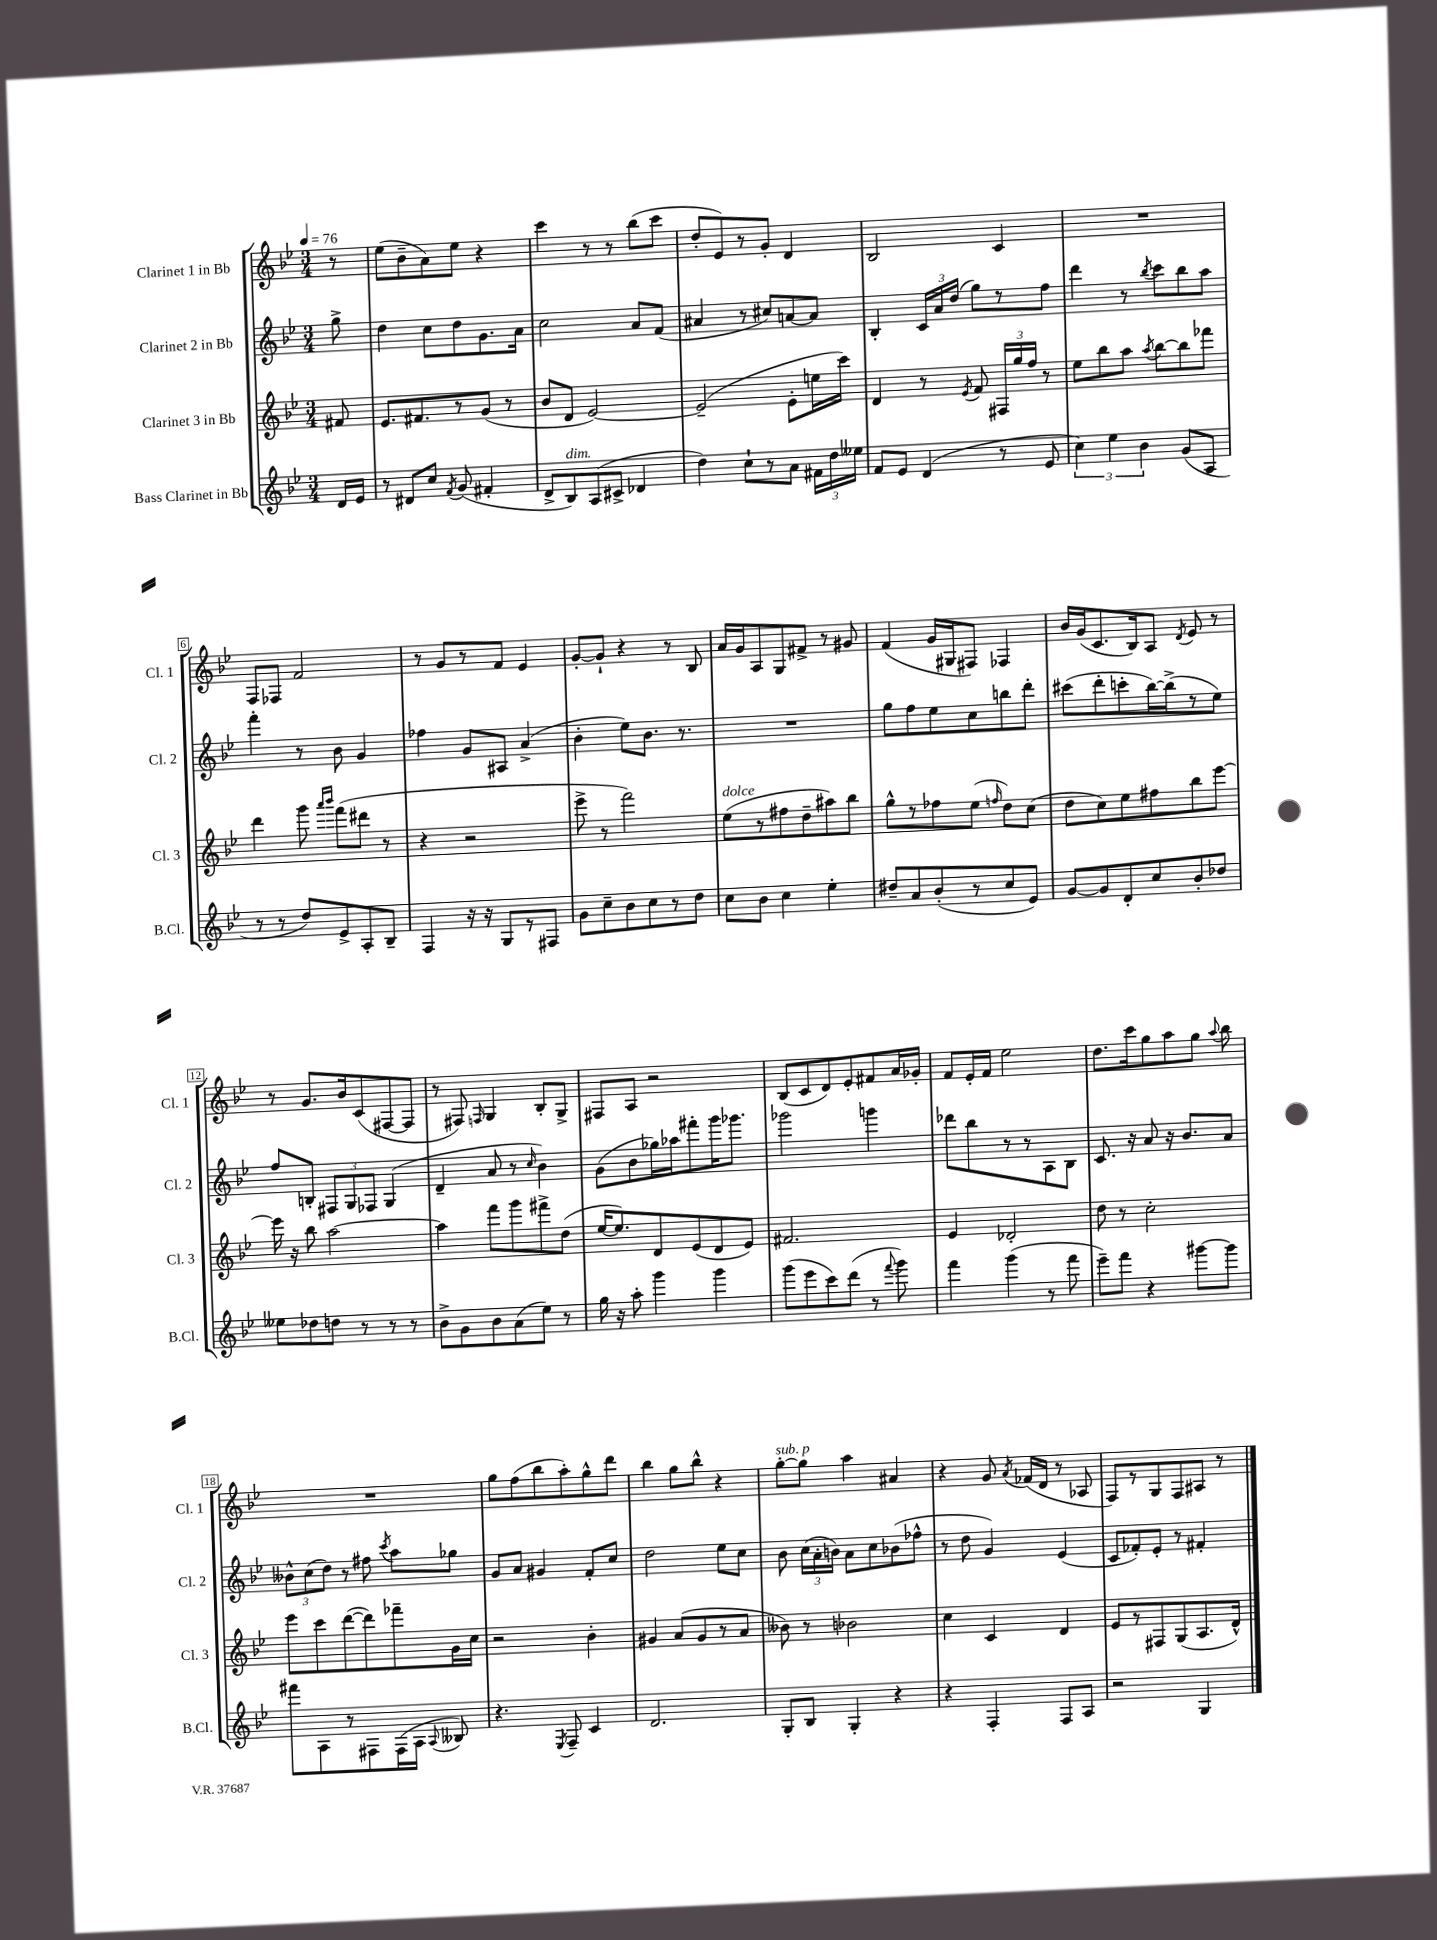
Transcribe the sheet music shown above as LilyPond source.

<<
\new StaffGroup <<
\new Staff = "s0" \with { instrumentName = "Clarinet 1 in Bb" shortInstrumentName = "Cl. 1" } {
    \clef treble \key bes \major \numericTimeSignature \time 3/4 \partial 8 \tempo 4 = 76
    \autoBeamOff r8 |
    ees''8[( bes'8-- a'8) ees''8] r4 |
    c'''4 r8 r8 bes''8[( c'''8] |
    d''8[-. ees'8) r8 g'8]-. d'4 |
    bes2 c'4 |
    R2. |
    f8[ fes8] f'2 |
    r8 g'8[ r8 f'8] ees'4 |
    g'8[~-. g'8]-! r4 r8 bes8 |
    a'16[ g'16 a8 g8 fis'8]-> r8 gis'8 |
    f'4( g'16[ gis16 fis8]) fes4 |
    bes'16[ g'16( c'8. bes16) a8] \acciaccatura { d'8 } ees'8 r8 |
    r8 g'8.[ bes'16 c'8( fis8~ fis8] |
    r8 fis8) \grace { f16 } g4 bes8[-. g8]-> |
    fis8[ a8] r2 |
    bes8[( c'8 d'8) ees'8-. fis'8 a'16 ges'16]-. |
    f'8[ ees'16-. f'16] ees''2 |
    d''8.[ c'''16 g''8 a''8 g''8] \appoggiatura { a''8 } bes''8 |
    R2. |
    g''8[ f''8( bes''8 a''8-.) g''8-^ d'''8] |
    bes''4 g''8[ bes''8]-^ r4 |
    g''8[~-.^\markup { \italic "sub. p" } g''8] a''4 ais'4 |
    r4 g'8 \acciaccatura { a'8 } fes'16[( d'16] r8 aes8 |
    f8[) r8 g8 f8 ais8] r8 \bar "|." |
}
\new Staff = "s1" \with { instrumentName = "Clarinet 2 in Bb" shortInstrumentName = "Cl. 2" } {
    \clef treble \key bes \major \numericTimeSignature \time 3/4 \partial 8
    \autoBeamOff g''8-> |
    d''4 c''8[ d''8 g'8. a'16] |
    c''2 a'8[ f'8]( |
    ais'4 r8 cis''8[) a'8~ a'8] |
    bes4-. \tuplet 3/2 { c'16[ a'16 d''16]( } g''8[) r8 f''8] |
    d'''4 r8 \acciaccatura { bes''8 } c'''8[ bes''8 a''8] |
    f'''4-. r8 bes'8 g'4 |
    fes''4 g'8[ ais8] a'4->( |
    bes'4-. ees''8[) bes'8.] r8. |
    R2. |
    g''8[ f''8 ees''8 c''8 b''8 d'''8]-. |
    cis'''8[( d'''8-. c'''8-. bes''16~) bes''16->( r8 ees''8]) |
    f''8[ b8]-. \tuplet 3/2 { fis8[ g8 fes8] } g4( |
    d'4-- a'8 r8 \grace { c''16 } bes'4) |
    g'8[( bes'8 ges''16) aes''16 fis'''8-. g'''16 ges'''8.] |
    ges'''2 g'''4 |
    des'''8[ bes''8 r8 r8 a8 bes8] |
    c'8. r16 a'8 r16 bes'8.[ a'8] |
    \tuplet 3/2 { beses'8[-^ c''8( d''8]) } r8 fis''8 \acciaccatura { c'''8 } a''8[ ges''8] |
    g'8[ a'8] gis'4 f'8[-. c''8] |
    d''2 ees''8[ c''8] |
    bes'8 \tuplet 3/2 { c''16[( a'16-. b'16]) } a'8[ c''8 bes'8( fes''8]-^ |
    r8 d''8 g'4) ees'4( |
    c'8[ fes'8-.) ees'8]-. r8 fis'4-. \bar "|." |
}
\new Staff = "s2" \with { instrumentName = "Clarinet 3 in Bb" shortInstrumentName = "Cl. 3" } {
    \clef treble \key bes \major \numericTimeSignature \time 3/4 \partial 8
    \autoBeamOff fis'8 |
    ees'8.[ fis'8. r8 g'8]( r8 |
    bes'8[ d'8] ees'2~) |
    ees'2--( ees'8[-. e''16 c'''16]) |
    d'4 r8 \acciaccatura { ees'8 } f'8 \tuplet 3/2 { fis16[ g''16 f''16] } r8 |
    ees''8[ bes''8 a''8] \acciaccatura { a''8 } bes''8[~ bes''8 fes'''8] |
    d'''4 g'''8 \grace { a'''16[ bes'''16] } f'''8[( dis'''8] r8 |
    r4 r2 |
    ees'''8-> r8 f'''2) |
    ees''8[^\markup { \italic "dolce" }( r8 fis''8 d''8-- ais''8) bes''8] |
    g''8[-^ r8 fes''8 ees''8]( \grace { f''16 } d''8[) c''8]( |
    d''8[ c''8) ees''8 fis''8 bes''8 ees'''8]~ |
    ees'''16 r16 bes''8 a''2~ |
    a''4 f'''8[ g'''8 fis'''8-> d''8]( |
    ees''16[~ ees''8.) d'8 ees'8( d'8 ees'8]) |
    fis'2. |
    ees'4 des'2-. |
    d''8 r8 c''2-. |
    ees'''8[ c'''8 d'''8~( d'''8) fes'''8-- g'16 c''16] |
    r2 bes'4-. |
    gis'4 a'8[( gis'8 r8 a'8] |
    beses'8) r8 bes'2 |
    c''4 c'4 d'4 |
    ees'8[ r8 fis8 g8( a8. d'16]-^) \bar "|." |
}
\new Staff = "s3" \with { instrumentName = "Bass Clarinet in Bb" shortInstrumentName = "B.Cl." } {
    \clef treble \key bes \major \numericTimeSignature \time 3/4 \partial 8
    \autoBeamOff d'16[ ees'16] |
    r8 dis'8[ c''8] \acciaccatura { f'8 } g'8( fis'4-. |
    d'8[-> bes8^\markup { \italic "dim." }) a8( cis'8]-> des'4 |
    d''4) c''8[-! r8 a'8] \tuplet 3/2 { fis'16[ d''16 eeses''16] } |
    f'8[ ees'8] d'4( r8 ees'8 |
    \tuplet 3/2 { c''4) ees''4 bes'4 } g'8[( a8] |
    r8 r8 d''8[) ees'8-> a8-. bes8]-- |
    f4 r16 r16 g8[ r8 fis8] |
    g'8[ c''8-- bes'8 c''8 r8 d''8] |
    c''8[ bes'8] c''4 ees''4-. |
    dis''8[-- a'8 bes'8-.( r8 c''8 ees'8]) |
    g'8[~ g'8 d'8-. c''8 bes'8-. des''8] |
    eeses''8[ des''8 d''8] r8 r8 r8 |
    bes'8[-> g'8 bes'8 a'8( ees''8]) r8 |
    g''16 r16 a''8-. g'''4 g'''4 |
    g'''8[( ees'''8 c'''8) d'''8]( r8 \appoggiatura { f'''8 } g'''8) |
    f'''4 g'''4( r8 f'''8 |
    ees'''8[--) f'''8] r4 gis'''8[~ gis'''8] |
    fis'''8[ a8 r8 fis8 fis16( a16] \appoggiatura { a8 } beses8) |
    r4. \acciaccatura { ees8 } f8-- c'4 |
    d'2. |
    g8[-. bes8] g4-. r4 |
    r4 f4-. f8[ a8] |
    r2 g4 \bar "|." |
}
>>
>>
\layout { \context { \Score \override BarNumber.stencil = #(make-stencil-boxer 0.1 0.3 ly:text-interface::print) } }
